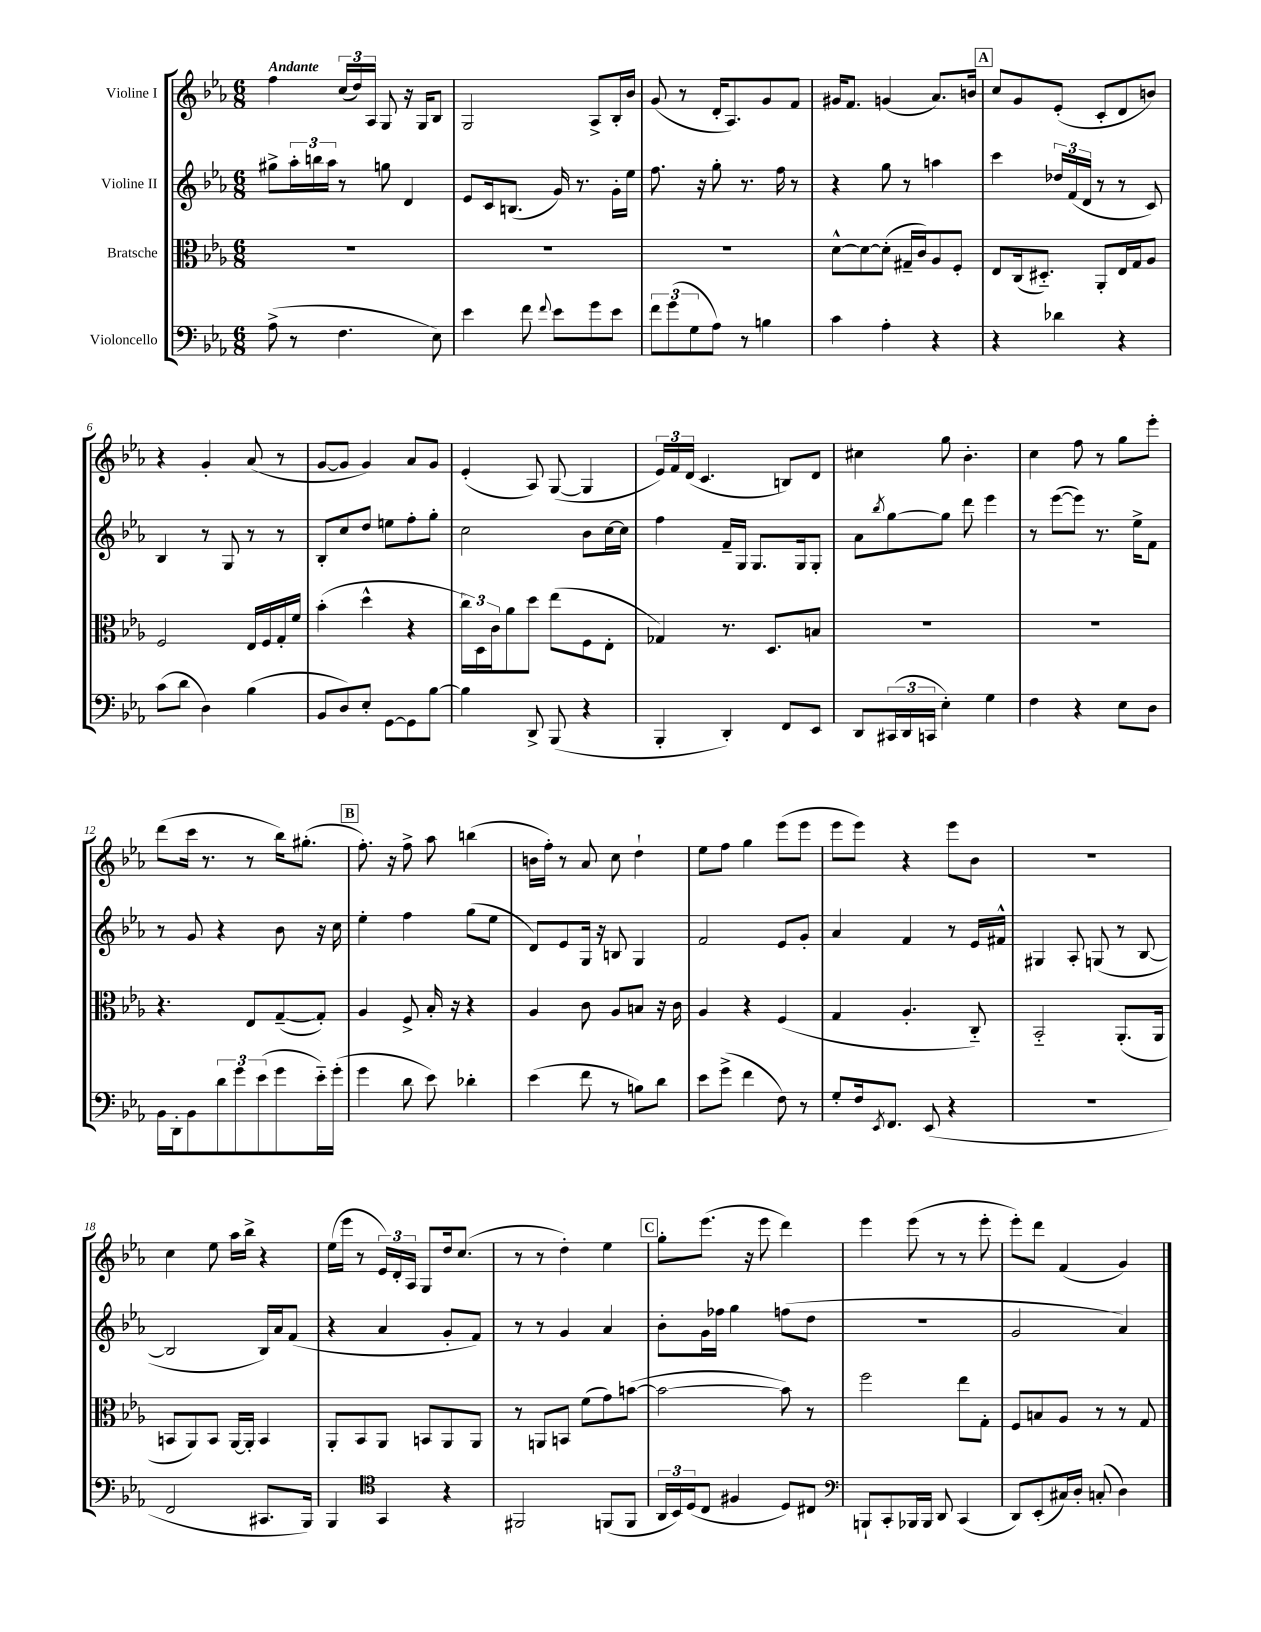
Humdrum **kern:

**kern	**kern	**kern	**kern
*staff4	*staff3	*staff2	*staff1
*clefF4	*clefC3	*clefG2	*clefG2
*k[b-e-a-]	*k[b-e-a-]	*k[b-e-a-]	*k[b-e-a-]
*M6/8	*M6/8	*M6/8	*M6/8
(8A-^	2.r	8gg#^	4ff
8r	.	24aa-'	.
.	.	24bb	.
.	.	24aa-	.
4.F	.	8r	(24cc
.	.	.	24dd)
.	.	.	24A-
.	.	8gg	8G
.	.	4d	16r
.	.	.	16G
8E-)	.	.	8B-
=	=	=	=
4e-	2.r	8e-	2G
.	.	16c	.
.	.	(8.B	.
8f	.	.	.
8qqf	.	.	.
8e-	.	16g)	.
.	.	8.r	.
8g	.	.	8A-^
8e-	.	16g'	16B-'
.	.	16ee-	16b-
=	=	=	=
12f	2.r	8.ff	(8g
(12g	.	.	.
.	.	.	8r
12G	.	.	.
.	.	16r	.
8A-)	.	8gg'	16d'
.	.	.	8.A-)
8r	.	8.r	.
4B	.	.	8g
.	.	16ff	.
.	.	8r	8f
=	=	=	=
4c	[8d^^	4r	16g#
.	.	.	8.f
.	8d_	.	.
4A-'	(8d']	8gg	(4g
.	16G#~	8r	.
.	16c)	.	.
4r	8A-	4aa	8.a-)
.	8F'	.	.
.	.	.	16b
=	=	=	=
4r	8E-	4ccc	8cc
.	(16C	.	8g
.	8.D#'~)	.	.
4d-	.	24dd-	(8e-'
.	.	(24f	.
.	.	24d	.
.	8AA-'	8r	8c'
4r	16E-	8r	8d
.	16G	.	.
.	8A-	8c)	8b)
=	=	=	=
(8c	2F	4B-	4r
8d	.	.	.
4D)	.	8r	4g'
.	.	8G	.
(4B-	16E-	8r	(8a-
.	16F	.	.
.	16G'	8r	8r
.	16f	.	.
=	=	=	=
8BB-	(4b-'	8B-'	[8g
8D)	.	8cc	8g]
8E-'	4dd^^	8dd	4g)
[8GG	.	8ee	.
8GG]	4r	8ff'	8a-
[8B-	.	8gg'	8g
=	=	=	=
4B-]	24cc)	2cc	(4e-'
.	24D	.	.
.	24c	.	.
.	8a-	.	.
8DD^	8dd	.	8A-)
(8BBB-	(8ee-	.	([8G
4r	8F	8b-	4G]
.	8E-'	[16cc	.
.	.	16cc]	.
=	=	=	=
4BBB-'	4G-)	4ff	24e-)
.	.	.	24f
.	.	.	(24d
.	.	.	4.c
4DD')	8.r	16f~	.
.	.	16G	.
.	.	8.G	.
.	8.D	.	.
8FF	.	.	8B)
.	.	16G	.
8EE-	8B	8G'	8d
=	=	=	=
8DD	2.r	8a-	4cc#
.	.	8qbb-	.
(24CC#	.	[8gg	.
24DD	.	.	.
24CC	.	.	.
4E-')	.	8gg]	8gg
.	.	8ddd	4.b-'
4G	.	4eee-	.
=	=	=	=
4F	2.r	8r	4cc
.	.	([8eee-	.
4r	.	8eee-])	8ff
.	.	8.r	8r
8E-	.	.	8gg
.	.	16ee-^	.
8D	.	8f	8eee-'
=	=	=	=
16BB-	4.r	8r	(8ddd
16DD'	.	.	.
8BB-	.	8g	16ccc
.	.	.	8.r
12d	.	4r	.
12g	.	.	.
.	8E-	.	8r
(12e-	.	.	.
8g	([8G~	8b-	16bb-)
.	.	.	(8.gg#'
16e-'~)	8G'])	16r	.
(16g'	.	16cc	.
=	=	=	=
4g	4A-	4ee-'	8.ff')
.	.	.	16r
8d	8F^	4ff	8ff^
8e-)	16B-'	.	8aa-
.	16r	.	.
4d-'	4r	(8gg	(4bb
.	.	8ee-	.
=	=	=	=
(4e-	4A-	8d)	16b
.	.	.	16ff')
.	.	8e-	8r
8f	8c	16G	8a-
.	.	16r	.
8r	8A-	8B	8cc
8B)	8B	4G	4dd`
8d	16r	.	.
.	16c	.	.
=	=	=	=
8e-	4A-	2f	8ee-
(8g^	.	.	8ff
4f	4r	.	4gg
8F)	(4F	8e-	(8eee-
8r	.	8g'	8eee-
=	=	=	=
8G'	4G	4a-	8eee-
16F	.	.	8eee-)
8qEE-	.	.	.
8.FF	.	.	.
.	4.A-'	4f	4r
(8EE-	.	.	.
4r	.	8r	8eee-
.	8C'~)	16e-	8b-
.	.	16f#^^	.
=	=	=	=
2.r	2BB-'~	4G#	2.r
.	.	8A-'	.
.	.	(8G	.
.	(8.AA-'	8r	.
.	.	[8B-	.
.	16AA-	.	.
=	=	=	=
2FF	8BB	2B-]	4cc
.	8AA-)	.	.
.	8BB	.	8ee-
.	[16AA-	.	16aa-
.	16AA-']	.	16bb-^
8.CC#	4BB	16B-)	4r
.	.	16a-	.
.	.	(8f	.
16BBB-)	.	.	.
=	=	=	=
4BBB-	8AA-'	4r	(16ee-
.	.	.	16eee-
.	8BB-	.	8r
*clefC4	*	*	*
4GG	8AA-	4a-	24e-)
.	.	.	24d'
.	.	.	24A-
.	8BB	.	8G
4r	8AA-	8g'	16dd
.	.	.	(8.cc
.	8AA-	8f)	.
=	=	=	=
2FF#	8r	8r	8r
.	8AA	8r	8r
.	8BB	4g	4dd')
.	(8f	.	.
(8FF	8g)	4a-	4ee-
8FF	([8b	.	.
=	=	=	=
24AA-	2b_	8b-'	8gg'
24BB-)	.	.	.
(24D	.	.	.
8C	.	16g	(8.eee-
.	.	16ff-	.
4F#	.	4gg	.
.	.	.	16r
.	.	.	8eee-
8D)	8b])	(8ff	4ddd)
8C#	8r	8dd	.
=	=	=	=
*clefF4	*	*	*
8BBB`	2ff	2.r	4eee-
8CC'	.	.	.
16BBB-	.	.	(8eee-
16BBB-	.	.	.
8DD	.	.	8r
(4CC	8ee-	.	8r
.	8G'	.	8eee-'
=	=	=	=
8DD)	8F	2g	8eee-')
(8EE-'	8B	.	8ddd
16C#)	8A-	.	(4f
16D'	.	.	.
(8C'	8r	.	.
4D)	8r	4a-)	4g)
.	8G	.	.
==	==	==	==
*-	*-	*-	*-
